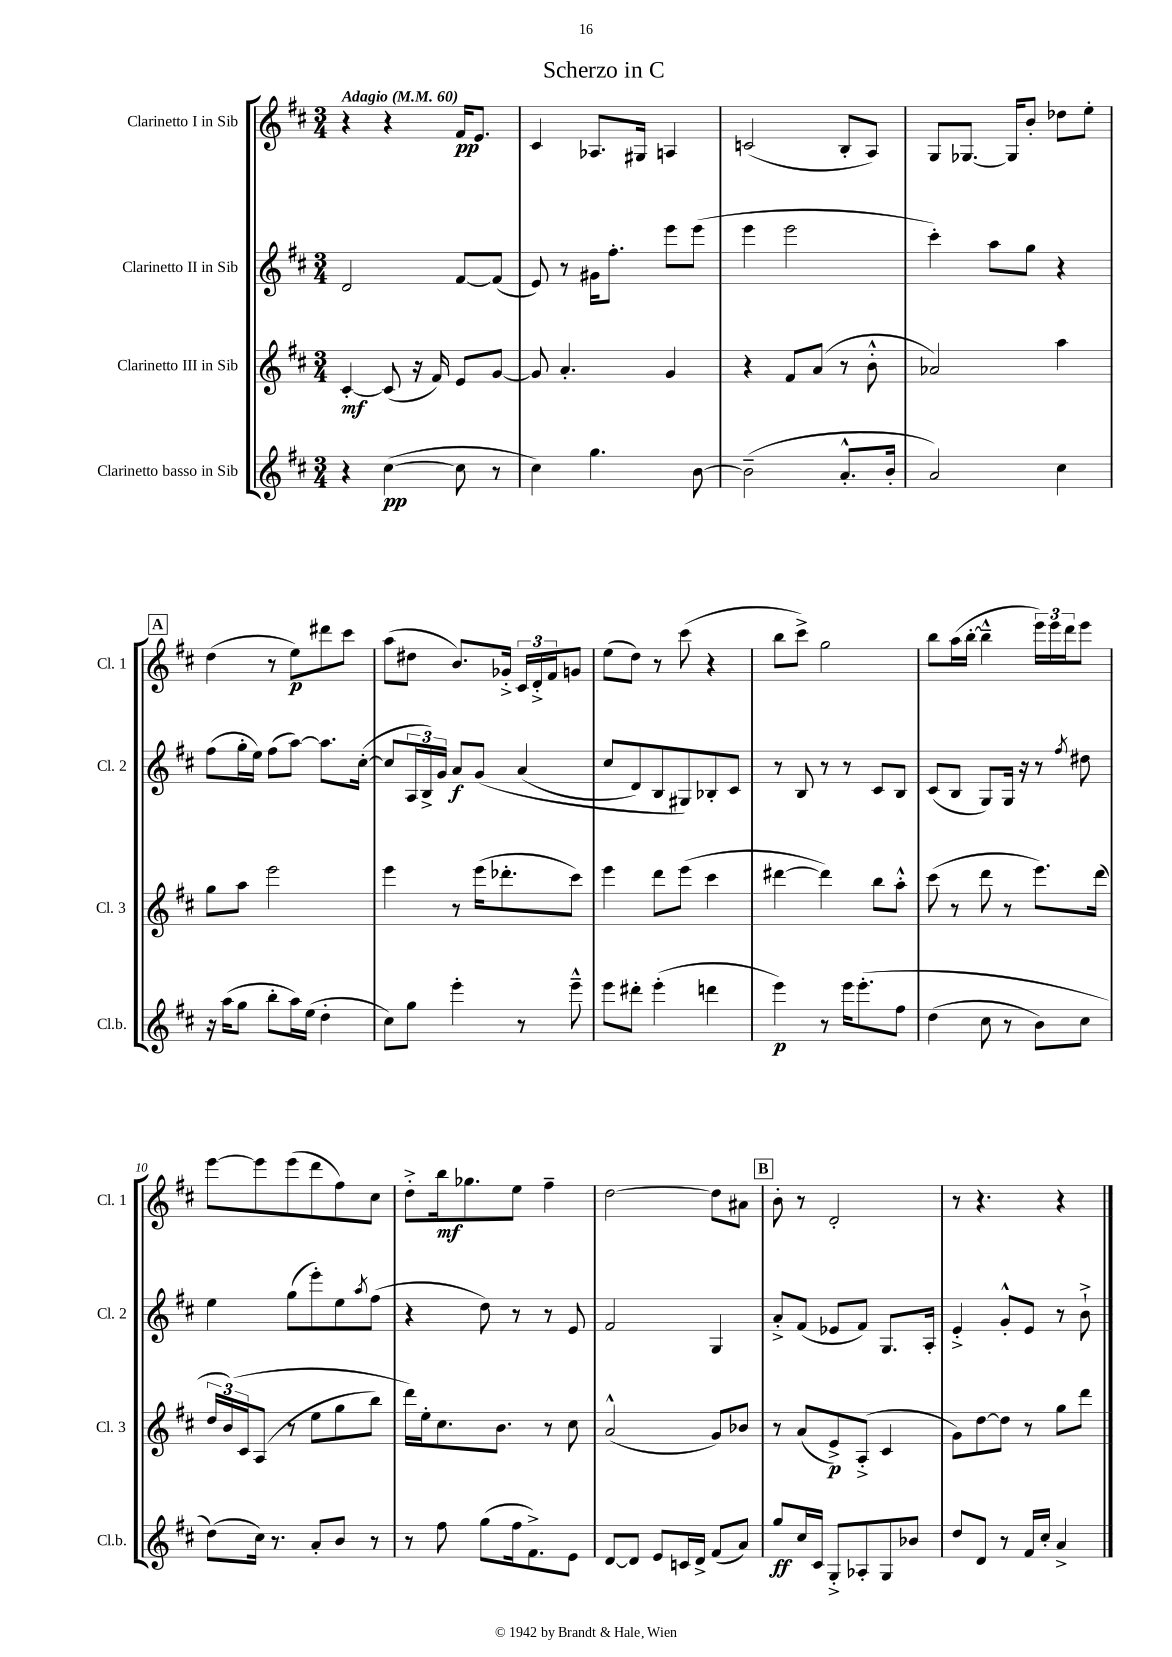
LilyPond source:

\header { title = "Scherzo in C" }
<<
\new StaffGroup <<
\new Staff = "s0" \with { instrumentName = "Clarinetto I in Sib" shortInstrumentName = "Cl. 1" } {
    \clef treble \key d \major \numericTimeSignature \time 3/4 \tempo "Adagio" 4 = 60
    r4 r4 fis'16\pp e'8. |
    cis'4 aes8. gis16 a4 |
    c'2( b8-. a8) |
    g8 ges8.~ ges16 b'8-. des''8 e''8-. |
    \mark \markup { \box "A" } d''4( r8 e''8\p) dis'''8 cis'''8 |
    a''8( dis''8 b'8.) ges'16-.-> \tuplet 3/2 { cis'16 d'16-.-> fis'16 } g'8 |
    e''8( d''8) r8 cis'''8( r4 |
    b''8 cis'''8->) g''2 |
    b''8 a''16( b''16~-. b''4---^ \tuplet 3/2 { e'''16) e'''16 d'''16 } e'''8 |
    e'''8~ e'''8 e'''8( d'''8 fis''8) cis''8 |
    d''8-.-> b''16\mf ges''8. e''8 fis''4-- |
    d''2~ d''8 ais'8 |
    \mark \markup { \box "B" } b'8-. r8 d'2-. |
    r8 r4. r4 \bar "|." |
}
\new Staff = "s1" \with { instrumentName = "Clarinetto II in Sib" shortInstrumentName = "Cl. 2" } {
    \clef treble \key d \major \numericTimeSignature \time 3/4
    d'2 fis'8~ fis'8( |
    e'8) r8 gis'16 fis''8.-. e'''8 e'''8( |
    e'''4 e'''2 |
    cis'''4-.) a''8 g''8 r4 |
    \mark \markup { \box "A" } fis''8( g''16-. e''16) fis''8( a''8~) a''8. cis''16~-.( |
    cis''8 \tuplet 3/2 { a16 b16->) g'16 } a'8\f g'8\( a'4( |
    cis''8 d'8) b8 gis8\) bes8-. cis'8 |
    r8 b8 r8 r8 cis'8 b8 |
    cis'8( b8 g8) g16 r16 r8 \acciaccatura { fis''8 } dis''8 |
    e''4 g''8( e'''8-.) e''8 \acciaccatura { a''8 } fis''8( |
    r4 d''8) r8 r8 e'8 |
    fis'2 g4 |
    \mark \markup { \box "B" } a'8-.-> fis'8( ees'8 fis'8) g8. a16-. |
    e'4-.-> g'8-.-^ e'8 r8 b'8-!-> \bar "|." |
}
\new Staff = "s2" \with { instrumentName = "Clarinetto III in Sib" shortInstrumentName = "Cl. 3" } {
    \clef treble \key d \major \numericTimeSignature \time 3/4
    cis'4~-.\mf cis'8( r16 fis'16) e'8 g'8~ |
    g'8 a'4.-. g'4 |
    r4 fis'8 a'8( r8 b'8-.-^ |
    aes'2) a''4 |
    \mark \markup { \box "A" } g''8 a''8 e'''2 |
    e'''4 r8 e'''16( des'''8.-. cis'''8) |
    e'''4 d'''8 e'''8( cis'''4 |
    dis'''4~ dis'''4) b''8 a''8-.-^ |
    cis'''8( r8 d'''8 r8 e'''8.) d'''16( |
    \tuplet 3/2 { d''16 b'16)\( cis'16 } a8( r8 e''8 g''8 b''8) |
    d'''16\) e''16-. cis''8. b'8. r8 cis''8 |
    a'2-^( g'8) bes'8 |
    \mark \markup { \box "B" } r8 a'8( e'8->\p) a8-.->( cis'4 |
    g'8) d''8~ d''8 r8 g''8 d'''8 \bar "|." |
}
\new Staff = "s3" \with { instrumentName = "Clarinetto basso in Sib" shortInstrumentName = "Cl.b." } {
    \clef treble \key d \major \numericTimeSignature \time 3/4
    r4 cis''4~\pp( cis''8 r8 |
    cis''4) g''4. b'8~ |
    b'2--( a'8.-.-^ b'16-. |
    a'2) cis''4 |
    \mark \markup { \box "A" } r16 a''16( g''8 b''8-. a''16) e''16( d''4-. |
    cis''8) g''8 e'''4-. r8 e'''8---^ |
    e'''8 dis'''8-. e'''4-.( d'''4 |
    e'''4\p) r8 e'''16 e'''8.-.\( fis''8 |
    d''4( cis''8 r8 b'8) cis''8 |
    d''8(\) cis''16) r8. a'8-. b'8 r8 |
    r8 fis''8 g''8( fis''16 fis'8.->) e'8 |
    d'8~ d'8 e'8 c'16 d'16-> fis'8( a'8) |
    \mark \markup { \box "B" } g''8\ff cis''16 cis'16 g8-.-> aes8-. g8 bes'8 |
    d''8 d'8 r8 fis'16 cis''16-. a'4-> \bar "|." |
}
>>
>>
